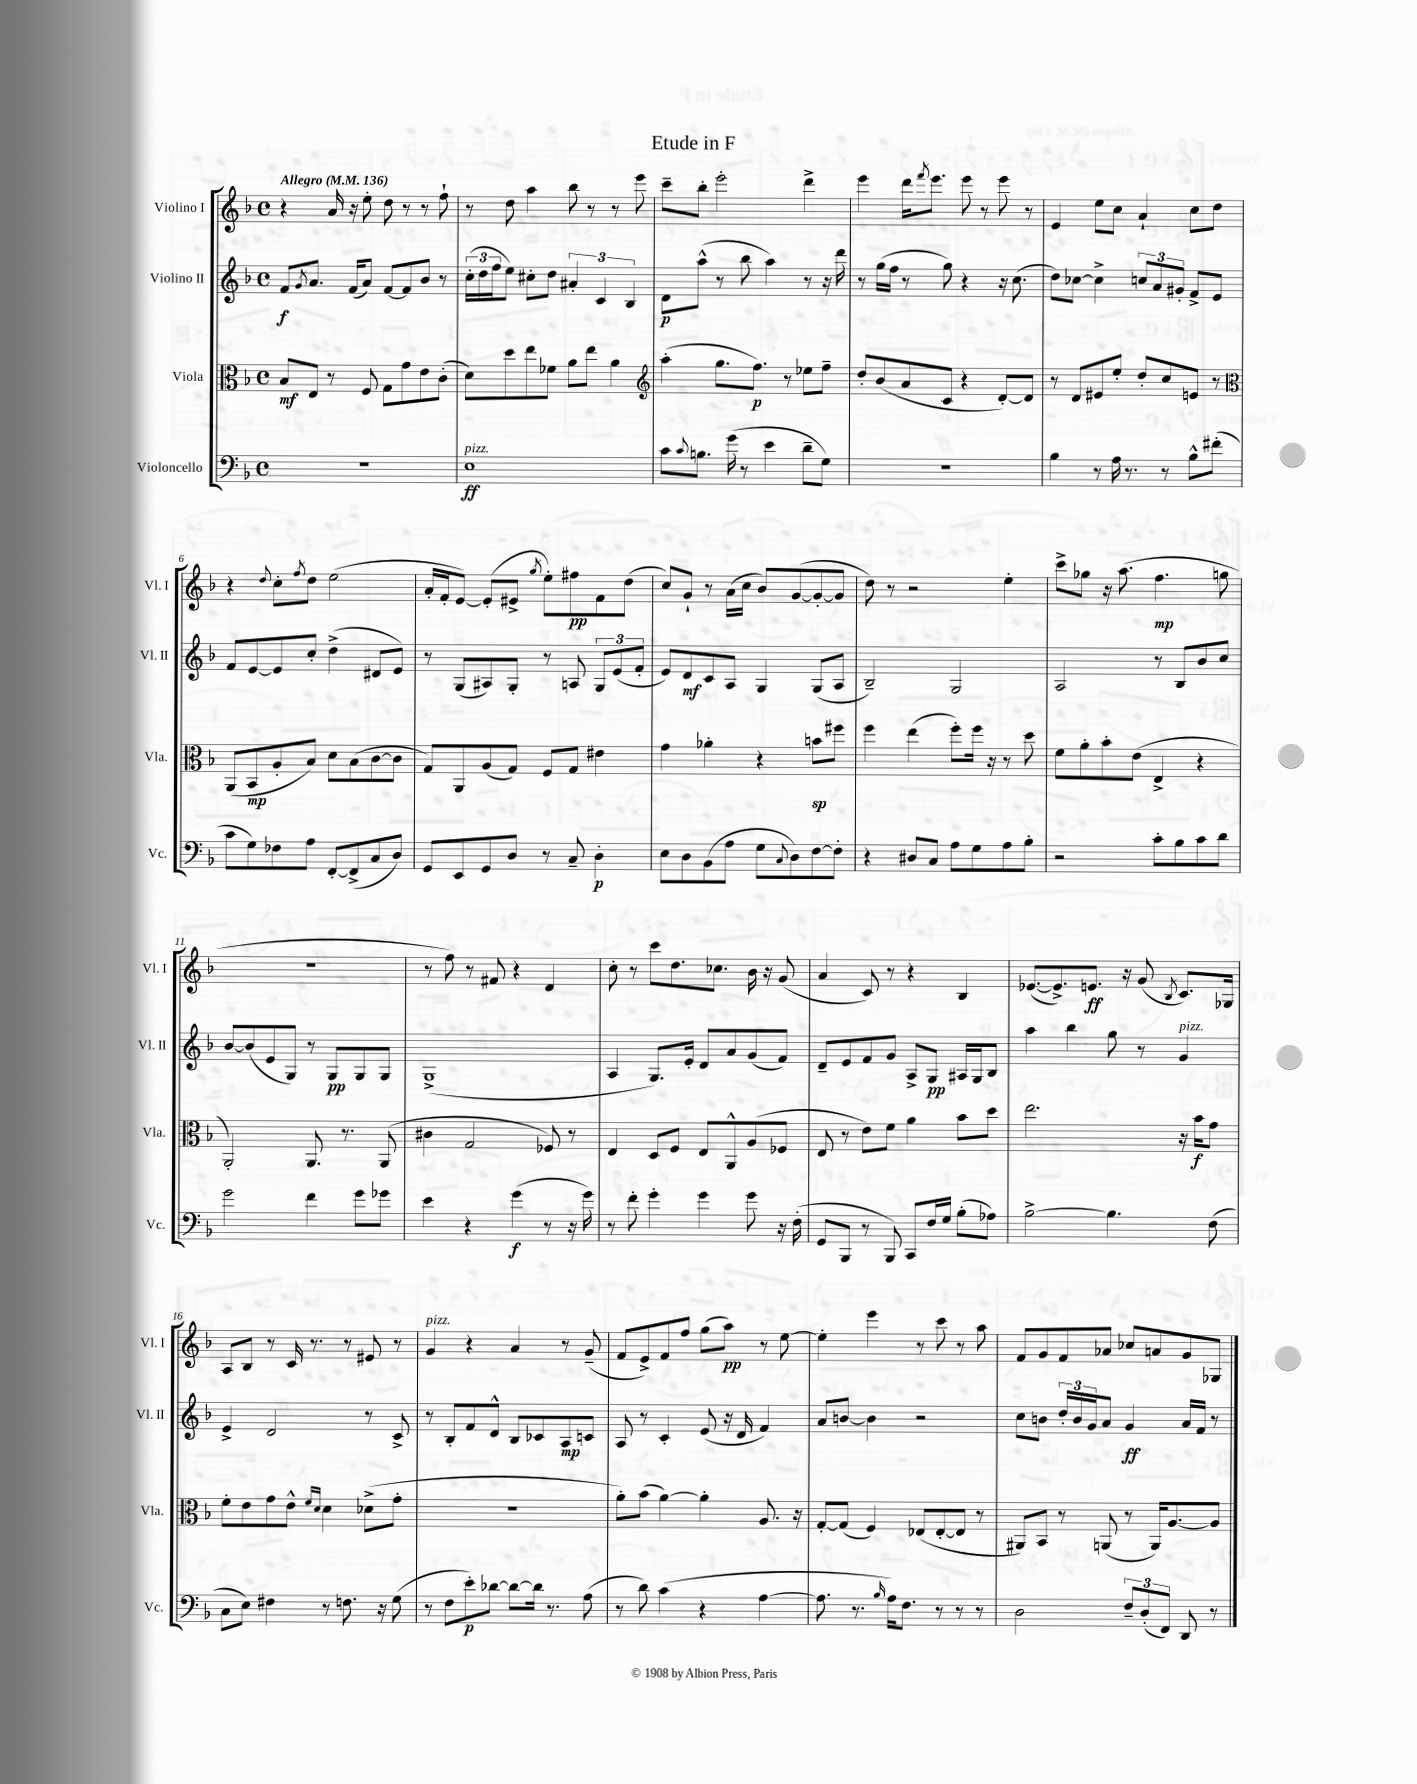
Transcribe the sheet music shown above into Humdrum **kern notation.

**kern	**dynam	**kern	**dynam	**kern	**dynam	**kern	**dynam
*part4	*part4	*part3	*part3	*part2	*part2	*part1	*part1
*staff4	*staff4	*staff3	*staff3	*staff2	*staff2	*staff1	*staff1
*I"Violoncello	*	*I"Viola	*	*I"Violino II	*	*I"Violino I	*
*I'Vc.	*	*I'Vla.	*	*I'Vl. II	*	*I'Vl. I	*
*clefF4	*	*clefC3	*	*clefG2	*	*clefG2	*
*k[b-]	*	*k[b-]	*	*k[b-]	*	*k[b-]	*
*M4/4	*	*M4/4	*	*M4/4	*	*M4/4	*
*met(c)	*	*met(c)	*	*met(c)	*	*met(c)	*
*MM136	*	*MM136	*	*MM136	*	*MM136	*
=1	=1	=1	=1	=1	=1	=1	=1
!	!	!	!	!	!	!LO:TX:a:B:t=Allegro	!
1r	.	8B-/L	mf	8f/L	f	4r	.
.	.	.	.	8qg/	.	.	.
.	.	8E/J	.	8.a/J	.	.	.
.	.	8r	.	.	.	16a/	.
.	.	.	.	(16f/KL	.	16r	.
.	.	8F/	.	8a/J)	.	8ee'\	.
.	.	8G\L	.	[8f/L	.	8dd\	.
.	.	8g\	.	8f/]	.	8r	.
.	.	8e\	.	8b-/J	.	8r	.
.	.	(8c'\J	.	8r	.	8ff`\	.
=2	=2	=2	=2	=2	=2	=2	=2
!LO:TX:a:i:t=pizz.	!	!	!	!	!	!	!
1E	ff	8d\L)	.	(24cc'\LL	.	8r	.
.	.	.	.	24dd\	.	.	.
.	.	.	.	24ff\J	.	.	.
.	.	8dd\	.	8ee\J)	.	8dd\	.
.	.	8ee\	.	8cc#X'\L	.	4aa\	.
.	.	8f-X\J	.	8dd\J	.	.	.
.	.	8a\L	.	6a#X'/	.	8bb-\	.
.	.	8ee\J	.	.	.	8r	.
.	.	.	.	6c/	.	.	.
.	.	4a\	.	.	.	8r	.
.	.	.	.	6B-/	.	.	.
.	.	.	.	.	.	8eee\	.
=3	=3	=3	=3	=3	=3	=3	=3
*	*	*clefG2	*	*	*	*	*
8c\L	.	(4aa'\	.	8d\L	p	8ccc~\L	.
8qqc/	.	.	.	.	.	.	.
8.Bn\J	.	.	.	(8aa^^\J	.	8bb-'\J	.
.	.	8.gg\L	.	8r	.	2eee'\	.
(16g\	.	.	.	.	.	.	.
8r	.	.	.	8bb-\	.	.	.
.	.	8.ff\J)	p	.	.	.	.
4e\	.	.	.	4aa\)	.	.	.
.	.	8r	.	.	.	.	.
8d~\L	.	8ee-X\L	.	8r	.	4ddd^\	.
8G\J)	.	8ff~\J	.	16r	.	.	.
.	.	.	.	16ddd\	.	.	.
=4	=4	=4	=4	=4	=4	=4	=4
1r	.	8dd'/L	.	8r	.	4eee\	.
.	.	(8b-/	.	(16gg\LL	.	.	.
.	.	.	.	16ff\JJ	.	.	.
.	.	8a/	.	8r	.	16ddd\KL	.
.	.	.	.	.	.	8qfff/	.
.	.	.	.	.	.	8.eee\J	.
.	.	8c/J	.	8gg\)	.	.	.
.	.	4r	.	4r	.	8eee\	.
.	.	.	.	.	.	8r	.
.	.	[8d'/L)	.	16r	.	8eee\	.
.	.	.	.	(8.cc\	.	.	.
.	.	8d/J]	.	.	.	8r	.
=5	=5	=5	=5	=5	=5	=5	=5
4B-\	.	8r	.	8dd\L)	.	4e/	.
.	.	8d/L	.	[8cc-X\J	.	.	.
8r	.	8e#X/	.	4cc-^\]	.	8ee\L	.
16A\	.	8ee'/J	.	.	.	8cc\J	.
8.r	.	.	.	.	.	.	.
.	.	8dd'/L	.	12ccn/L	.	4a`/	.
.	.	.	.	12a/	.	.	.
8r	.	8cc/	.	.	.	.	.
.	.	.	.	12g#X'/J	.	.	.
8B-^^\L	.	8en/J	.	8f^/L	.	8cc\L	.
(8f#X'\J	.	8r	.	8e/J	.	8dd\J	.
!!LO:LB:g=z
=6	=6	=6	=6	=6	=6	=6	=6
*	*	*clefC3	*	*	*	*	*
8c\L	.	(8AA/L	.	8f/L	.	4r	.
8G\)	.	8BB-/	mp	[8e/	.	.	.
.	.	.	.	.	.	8qqdd/	.
8F-X\	.	8A'/	.	8e/]	.	8cc'\L	.
.	.	.	.	.	.	8qff/	.
8A\J	.	8B-/J)	.	8cc'/J	.	8dd\J	.
[8FF'/L	.	8d\L	.	(4dd^\	.	(2ee\	.
(8FF^/]	.	(8B-\	.	.	.	.	.
8C/	.	[8c\	.	8d#X/L	.	.	.
8D/J)	.	8c\J]	.	8e/J)	.	.	.
=7	=7	=7	=7	=7	=7	=7	=7
8GG/L	.	8G/L)	.	8r	.	16a'/LL	.
.	.	.	.	.	.	16f'/J	.
8EE/	.	8AA/	.	(8G/L	.	[8e/J)	.
8GG/	.	(8A/	.	8A#X/)	.	(8e'/L]	.
8D/J	.	8G/J)	.	8G'/J	.	8e#X^/J	.
.	.	.	.	.	.	8qgg/	.
8r	.	8F/L	.	8r	.	8ee'\L)	.
8C~/	.	8G/J	.	8An/	.	8ff#X\	pp
4D'\	p	4e#X\	.	12G/L	.	8f\	.
.	.	.	.	(12e/	.	.	.
.	.	.	.	.	.	(8dd\J	.
.	.	.	.	12f'/J	.	.	.
=8	=8	=8	=8	=8	=8	=8	=8
8E\L	.	4g\	.	8e/L)	.	8cc/L)	.
8D\	.	.	.	8d/	mf	8g`/J	.
(8BB-\	.	4a-X'\	.	8c/	.	8r	.
8A\J	.	.	.	8A/J	.	(16a\LL	.
.	.	.	.	.	.	16cc\JJ	.
8G\L	.	4r	.	4G/	.	8b-/L)	.
8qqC/	.	.	.	.	.	.	.
8D\)	.	.	.	.	.	([8g/	.
[8F\	.	8bn\L	sp	(8G/L	.	8g'/_	.
8F'\J]	.	8ff#X\J	.	8A/J	.	8g/J]	.
=9	=9	=9	=9	=9	=9	=9	=9
4r	.	4ff\	.	2B-~/)	.	8dd\)	.
.	.	.	.	.	.	8r	.
8D#X/L	.	(4ee\	.	.	.	2r	.
8C/J	.	.	.	.	.	.	.
8A\L	.	8ff'\L)	.	2G/	.	.	.
8G\	.	16ff\Jk	.	.	.	.	.
.	.	16r	.	.	.	.	.
8A\	.	8r	.	.	.	4ee'\	.
8B-'\J	.	8dd\	.	.	.	.	.
=10	=10	=10	=10	=10	=10	=10	=10
2r	.	8f\L	.	2A/	.	8ccc^\L	.
.	.	8a'\	.	.	.	8gg-X\J	.
.	.	8b-'\	.	.	.	16r	.
.	.	.	.	.	.	(8.aa\	.
.	.	(8e\J	.	.	.	.	.
8c'\L	.	4E^/	.	8r	.	4.ff\	mp
8B-\	.	.	.	8B-/L	.	.	.
8c\	.	4r	.	8b-/	.	.	.
8d\J	.	.	.	8cc/J	.	8ggn\	.
!!LO:LB:g=z
=11	=11	=11	=11	=11	=11	=11	=11
2g\	.	2AA'/)	.	[8b-/L	.	1r	.
.	.	.	.	(8b-/]	.	.	.
.	.	.	.	8e/	.	.	.
.	.	.	.	8G/J)	.	.	.
4f\	.	8.AA/	.	8r	.	.	.
.	.	.	.	8G/L	pp	.	.
.	.	8.r	.	.	.	.	.
8g\L	.	.	.	8G/	.	.	.
8g-X\J	.	(8AA/	.	8G/J	.	.	.
=12	=12	=12	=12	=12	=12	=12	=12
4e\	.	4c#X\	.	(1G^	.	8r	.
.	.	.	.	.	.	8ff\)	.
4r	.	2G/	.	.	.	8r	.
.	.	.	.	.	.	8f#X/	.
(4g\	f	.	.	.	.	4r	.
8r	.	8F-X/)	.	.	.	4d/	.
16r	.	8r	.	.	.	.	.
16g\)	.	.	.	.	.	.	.
=13	=13	=13	=13	=13	=13	=13	=13
8r	.	4E/	.	4A/	.	8cc'\	.
8f'\	.	.	.	.	.	8r	.
4g'\	.	8D/L	.	8.G/L)	.	8ccc\L	.
.	.	8F/J	.	.	.	8.dd\	.
.	.	.	.	16e'/Jk	.	.	.
4g\	.	8E/L	.	8d/L	.	.	.
.	.	.	.	.	.	8.cc-X\J	.
.	.	8AA^^/	.	8a/	.	.	.
8g\	.	(8A/	.	(8g/	.	16b-\	.
.	.	.	.	.	.	16r	.
16r	.	8F-X/J	.	8f/J)	.	(8g/	.
(16F'\	.	.	.	.	.	.	.
=14	=14	=14	=14	=14	=14	=14	=14
8GG/L	.	8E/	.	8d~/L	.	4a/	.
8BBB-/J	.	8r	.	8e/	.	.	.
8r	.	8e\L)	.	8f/	.	8c/)	.
8BBB-/)	.	8f\J	.	8g/J	.	8r	.
8CC/L	.	4a\	.	8A^/L	.	4r	.
16F/L	.	.	.	8G/J	pp	.	.
16G/JJ	.	.	.	.	.	.	.
(8B-'\L	.	8b-\L	.	16A#X/LL	.	4B-/	.
.	.	.	.	16G/J	.	.	.
8A-X\J)	.	8dd\J	.	8B-/J	.	.	.
=15	=15	=15	=15	=15	=15	=15	=15
[2B-^\	.	2.ee\	.	4aa\	.	([8.e-X/L	.
.	.	.	.	.	.	8.e-^/])	.
.	.	.	.	4bb-\	.	.	.
.	.	.	.	.	.	8.en/J	ff
4.B-\]	.	.	.	8gg\	.	.	.
.	.	.	.	.	.	16r	.
.	.	.	.	8r	.	(8g/	.
.	.	.	.	.	.	8qB-/	.
!	!	!	!	!LO:TX:a:i:t=pizz.	!	!	!
.	.	16r	.	4g/	.	8.c/L)	.
.	.	16b-\KL	f	.	.	.	.
(8F\	.	8g\J	.	.	.	.	.
.	.	.	.	.	.	16G-X/Jk	.
!!LO:LB:g=z
=16	=16	=16	=16	=16	=16	=16	=16
8C\L	.	8f'\L	.	4e^/	.	8A/L	.
8E\J)	.	8e\	.	.	.	8B-/J	.
4F#X\	.	8g\	.	2d/	.	8r	.
.	.	8e^^\J	.	.	.	16c/	.
.	.	.	.	.	.	8.r	.
.	.	16qqf/LL	.	.	.	.	.
.	.	16qqd/JJ	.	.	.	.	.
8r	.	4d\	.	.	.	.	.
8.Fn\	.	.	.	.	.	8r	.
.	.	(8d-X^\L	.	8r	.	8e#X/	.
16r	.	.	.	.	.	.	.
(8G\	.	8g'\J	.	8c^/	.	8r	.
=17	=17	=17	=17	=17	=17	=17	=17
!	!	!	!	!	!	!LO:TX:a:i:t=pizz.	!
8r	.	1r	.	8r	.	4g/	.
8F\L	.	.	.	8B-'/L	.	.	.
8e'\)	p	.	.	8f/	.	4r	.
[8d-X\J	.	.	.	8d^^/J	.	.	.
8d-\L_	.	.	.	8B-/L	.	4a/	.
16d-\Jk]	.	.	.	8c-X/	.	.	.
8.r	.	.	.	.	.	.	.
.	.	.	.	8A/	mp	8r	.
(8A\	.	.	.	8cn/J	.	(8g~/	.
=18	=18	=18	=18	=18	=18	=18	=18
8r	.	8a'\L)	.	8A/	.	8f/L	.
8d\)	.	(8b-\J	.	8r	.	8e^/)	.
(4c\	.	[4a\)	.	4c'/	.	8f/	.
.	.	.	.	.	.	8ff/J	.
4r	.	4a'\]	.	(8e/	.	(8gg\L	.
.	.	.	.	16r	.	8aa\J)	pp
.	.	.	.	16d/	.	.	.
[4A\	.	8.A/	.	4f/)	.	8r	.
.	.	.	.	.	.	[8ee\	.
.	.	16r	.	.	.	.	.
=19	=19	=19	=19	=19	=19	=19	=19
8.A\]	.	[8G'/L	.	8a/L	.	4ee'\]	.
.	.	(8G/J]	.	[8bn/J	.	.	.
8.r	.	.	.	.	.	.	.
.	.	4F/)	.	4b\]	.	4eee\	.
16qqB-/	.	.	.	.	.	.	.
16A\KL)	.	.	.	.	.	.	.
8.F\J	.	.	.	.	.	.	.
.	.	(8E-X/L	.	2r	.	8r	.
8r	.	[8E-'/	.	.	.	8ccc\	.
8r	.	8E-/J]	.	.	.	8r	.
8r	.	8r	.	.	.	8aa\	.
=20	=20	=20	=20	=20	=20	=20	=20
2D\	.	8AA#X/L)	.	8cc\L	.	8f/L	.
.	.	8BB-/J	.	8bn\J	.	8g/	.
.	.	8r	.	24dd'/LL	.	8f/	.
.	.	.	.	24b/	.	.	.
.	.	.	.	24g/J	.	.	.
.	.	(8AAn/	.	8a/J	.	8a-X/J	.
12F~/L	.	8r	.	4g/	ff	8cc-X/L	.
(12D'/	.	.	.	.	.	.	.
.	.	16AA/KL)	.	.	.	8an/	.
12FF/J)	.	.	.	.	.	.	.
.	.	[8.A/	.	.	.	.	.
8DD/	.	.	.	16a/LL	.	8g/	.
.	.	.	.	16f/JJ	.	.	.
8r	.	8A/J]	.	8r	.	8G-X/J	.
==	==	==	==	==	==	==	==
*-	*-	*-	*-	*-	*-	*-	*-
